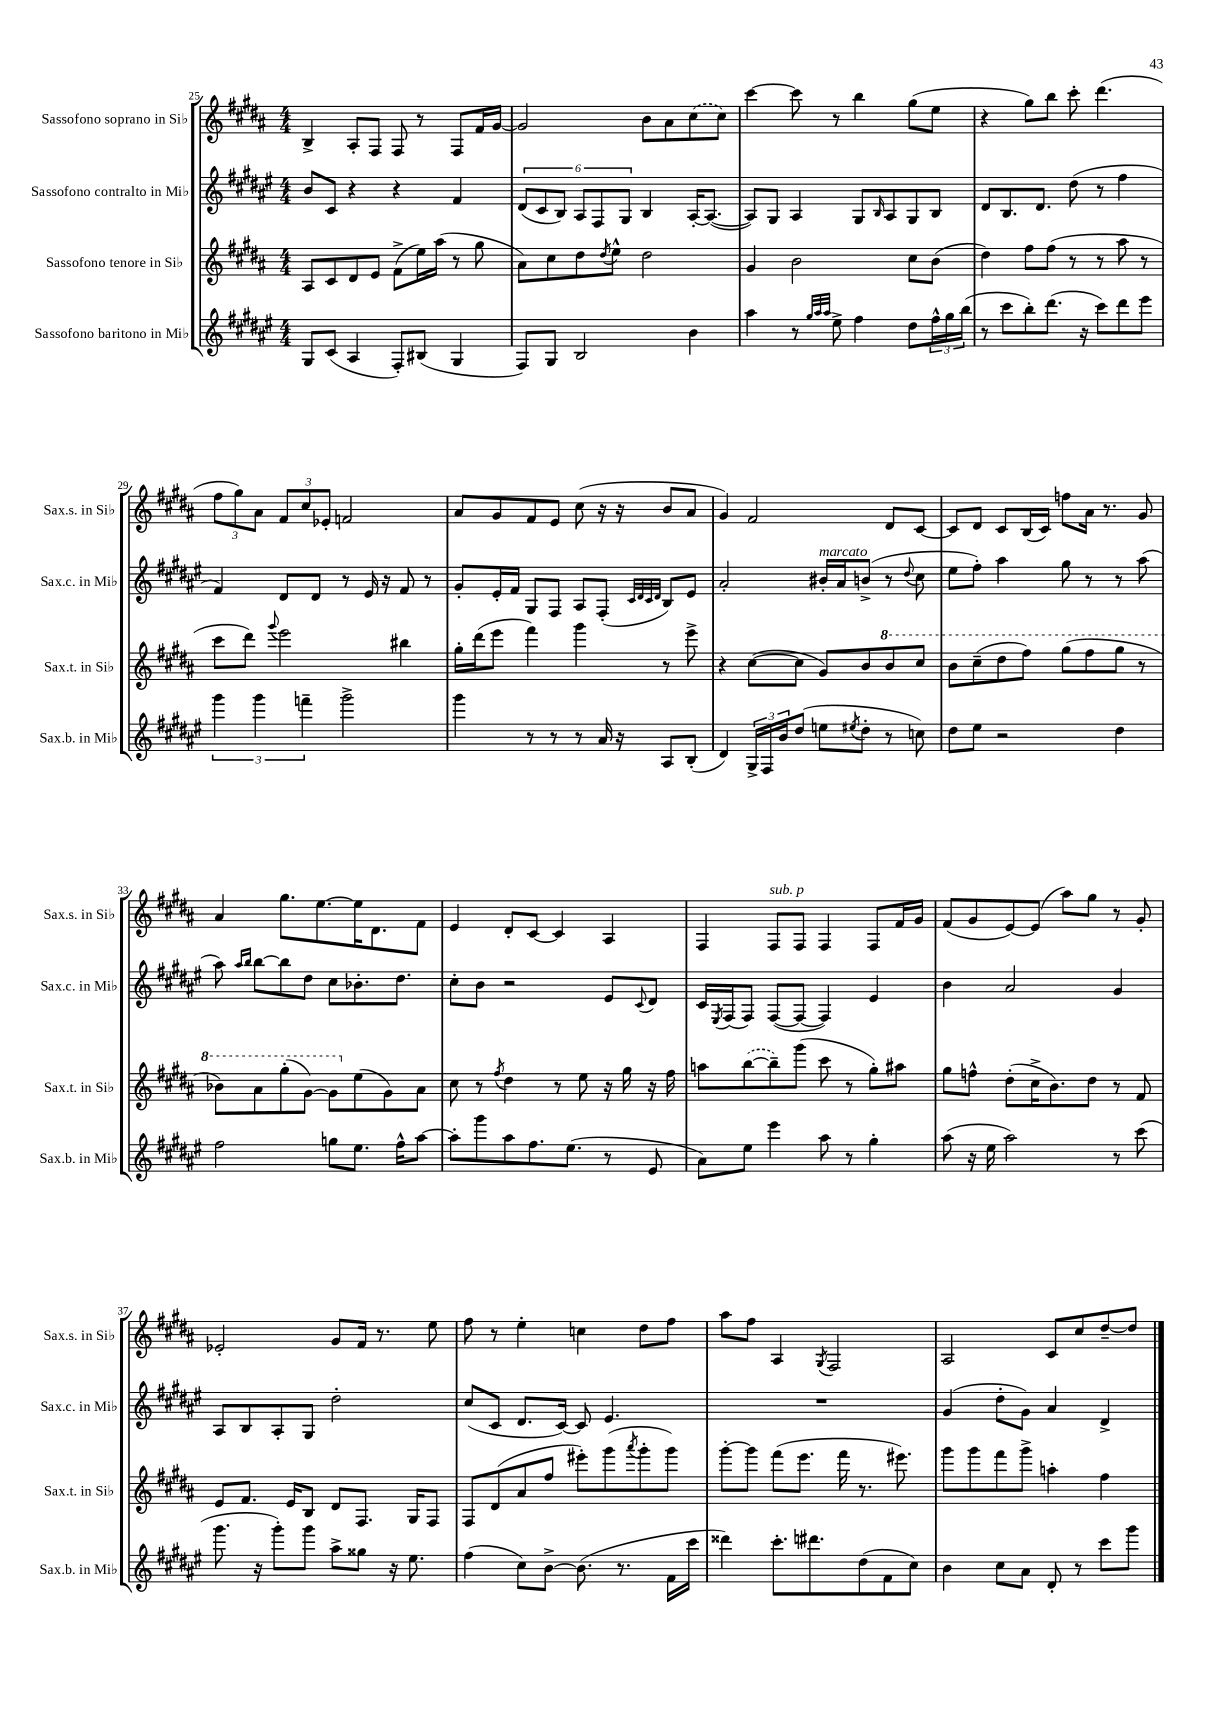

**kern	**kern	**kern	**kern
*part4	*part3	*part2	*part1
*staff4	*staff3	*staff2	*staff1
*I"Sassofono baritono in Mi♭	*I"Sassofono tenore in Si♭	*I"Sassofono contralto in Mi♭	*I"Sassofono soprano in Si♭
*I'Sax.b. in Mi♭	*I'Sax.t. in Si♭	*I'Sax.c. in Mi♭	*I'Sax.s. in Si♭
*clefG2	*clefG2	*clefG2	*clefG2
*k[f#c#g#d#a#e#]	*k[f#c#g#d#a#]	*k[f#c#g#d#a#e#]	*k[f#c#g#d#a#]
*M4/4	*M4/4	*M4/4	*M4/4
=25	=25	=25	=25
8G#/L	8A#/L	8b/L	4B^/
(8c#/J	8c#/	8c#/J	.
4A#/	8d#/	4r	8A#'/L
.	8e/J	.	8F#/J
8F#'/L)	(8f#^\L	4r	8F#/
(8B#X/J	16ee\L)	.	8r
.	(16aa#\JJ	.	.
4G#/	8r	4f#/	8F#/L
.	8gg#\	.	16f#/L
.	.	.	[16g#/JJ
=26	=26	=26	=26
8F#/L)	8a#\L)	(12d#/L	2g#/]
.	.	12c#/	.
8G#/J	8cc#\	.	.
.	.	12B/J)	.
2B/	8dd#\	12A#/L	.
.	.	12F#/	.
.	8qdd#/	.	.
.	8ee^^\J	.	.
.	.	12G#/J	.
.	2dd#\	4B/	8b\L
.	.	.	8a#\
4b\	.	[16A#'/KL	(8cc#\
.	.	(8.A#/J_	.
.	.	.	8cc#\J)
=27	=27	=27	=27
4aa#\	4g#/	8A#/L])	[4ccc#\
.	.	8G#/J	.
8r	2b\	4A#/	8ccc#\]
32qqgg#/LLL	.	.	.
32qqaa#/	.	.	.
32qqaa#/JJJ	.	.	.
8ee#^\	.	.	8r
4ff#\	.	8G#/L	4bb\
.	.	16qqB/	.
.	.	8A#/	.
8dd#\L	8cc#\L	8G#/	(8gg#\L
24ff#^^\L	(8b\J	8B/J	8ee\J
24gg#\	.	.	.
(24bb\JJ	.	.	.
=28	=28	=28	=28
8r	4dd#\)	8d#/L	4r
8ccc#\L	.	8.B/	.
8bb'\)	8ff#\L	.	8gg#\L)
.	.	8.d#/J	.
(8.ddd#\J	(8ff#\J	.	8bb\J
.	8r	(8dd#\	8ccc#'\
16r	.	.	.
8ccc#\L)	8r	8r	(4.ddd#\
8ddd#\	8aa#\	4ff#\	.
8eee#\J	8r	.	.
!!LO:LB:g=z
=29	=29	=29	=29
6ggg#\	8ccc#\L	4f#/)	12ff#\L
.	.	.	12gg#\)
.	8ddd#\J)	.	.
6ggg#\	.	.	12a#\J
.	8qqggg#/	.	.
.	2eee\	8d#/L	12f#/L
6fffn~\	.	.	12cc#/
.	.	8d#/J	.
.	.	.	12e-X'/J
2ggg#^\	.	8r	2fn/
.	.	16e#/	.
.	.	16r	.
.	4bb#X\	8f#/	.
.	.	8r	.
=30	=30	=30	=30
4ggg#\	16gg#'\LL	8g#'/L	8a#/L
.	(16ddd#\J	.	.
.	8eee\J	16e#'/L	8g#/
.	.	16f#/JJ	.
8r	4fff#\)	8G#/L	8f#/
8r	.	8F#/J	8e/J
8r	4ggg#\	8A#/L	(8cc#\
16a#/	.	(8F#'/J	16r
16r	.	.	16r
.	.	32qqc#/LLL	.
.	.	32qqd#/	.
.	.	32qqc#/	.
.	.	32qqd#/JJJ	.
8A#/L	8r	8B/L)	8b/L
(8B'/J	8eee^\	8e#/J	8a#/J
=31	=31	=31	=31
4d#/)	4r	2a#'/	4g#/)
24G#^/LL	([8cc#\L	.	2f#/
24F#/	.	.	.
24b/J	.	.	.
(8dd#/J	8cc#\J]	.	.
!	!	!LO:TX:a:i:t=marcato	!
8een\L	8g#/L)	16b#X'/LL	.
.	.	16a#/J	.
8qee#X/	.	.	.
8dd#'\J	8b/	(8bn^/J	.
*	*8va	*	*
8r	8bb/	8r	8d#/L
.	.	8qqdd#/	.
8ccn\)	8ccc#/J	8cc#\	[8c#/J
=32	=32	=32	=32
8dd#\L	8bb\L	8ee#\L	8c#/L]
8ee#\J	(8ccc#~\	8ff#'\J)	8d#/J
2r	8ddd#\	4aa#\	8c#/L
.	8fff#\J)	.	(16B/L
.	.	.	16c#/JJ)
.	(8ggg#\L	8gg#\	8ffn\L
.	8fff#\	8r	16a#\Jk
.	.	.	8.r
4dd#\	8ggg#\J	8r	.
.	8r	(8aa#\	8g#/
!!LO:LB:g=z
=33	=33	=33	=33
2ff#\	8bb-X\L)	8aa#\)	4a#/
.	.	16qqaa#/LL	.
.	.	16qqbb/JJ	.
.	8aa#\	[8bb\L	.
.	(8ggg#'\	8bb\]	8.gg#\L
.	[8gg#\J)	8dd#\J	.
.	.	.	[8.ee\
8ggn\L	8gg#\L]	8cc#\L	.
*	*X8va	*	*
8.ee#\J	(8ee\	8.b-X'\	16ee\K]
.	.	.	8.d#\
.	8g#\)	.	.
16ff#^^\KL	.	8.dd#\J	.
[8aa#\J	8a#\J	.	8f#\J
=34	=34	=34	=34
8aa#'\L]	8cc#\	8cc#'\L	4e/
8ggg#\	8r	8b\J	.
.	8qff#/	.	.
8aa#\	4dd#\	2r	8d#'/L
8.ff#\	.	.	[8c#/J
.	8r	.	4c#/]
(8.ee#\J	.	.	.
.	8ee\	.	.
8r	16r	8e#/L	4A#/
.	16gg#\	.	.
.	.	8qqc#/	.
8e#/	16r	8d#/J	.
.	16ff#\	.	.
=35	=35	=35	=35
8a#\L)	8aan\L	16c#/LL	4F#/
.	.	8qE#/	.
.	.	(16F#/J	.
8ee#\J	([8bb\	8F#/J)	.
!	!	!	!LO:TX:a:i:t=sub. p
4eee#\	8bb~\])	([8F#/L	8F#/L
.	(8ggg#\J	8F#/J_	8F#/J
8aa#\	8ccc#\	4F#/])	4F#/
8r	8r	.	.
4gg#'\	8gg#'\L)	4e#/	8F#/L
.	8aa#X\J	.	16f#/L
.	.	.	16g#/JJ
=36	=36	=36	=36
(8aa#\	8gg#\L	4b\	(8f#/L
16r	8ffn^^\J	.	8g#/
16ee#\	.	.	.
2aa#\)	(8dd#'\L	2a#/	[8e/)
.	16cc#^\K	.	(8e/J]
.	8.b\)	.	.
.	.	.	8aa#\L)
.	8dd#\J	.	8gg#\J
8r	8r	4g#/	8r
(8ccc#\	8f#/	.	8g#'/
!!LO:LB:g=z
=37	=37	=37	=37
8.ggg#\	8e/L	8A#/L	2e-X'/
.	8.f#/J	8B/	.
16r	.	.	.
8ggg#'\L)	.	8A#'/	.
.	16e/KL	.	.
8ggg#\J	8B/J	8G#/J	.
8aa#^\L	8d#/L	2dd#'\	8g#/L
8gg##X\J	8.F#/J	.	16f#/Jk
.	.	.	8.r
16r	.	.	.
8.ee#\	16G#/KL	.	.
.	8F#/J	.	8ee\
=38	=38	=38	=38
(4ff#\	8F#/L	(8cc#/L	8ff#\
.	(8d#/	8c#/J	8r
8cc#\L)	8a#/	8.d#/L	4ee'\
[8b^\J	8ff#/J	.	.
.	.	[16c#/Jk)	.
(8.b\]	8eee#X'\L)	8c#/]	4ccn\
.	(8ggg#\	4.e#/	.
8.r	.	.	.
.	8qaaa#/	.	.
.	8ggg#'\	.	8dd#\L
16f#\LL	8ggg#\J)	.	8ff#\J
16ccc#\JJ	.	.	.
=39	=39	=39	=39
4ddd##X\)	[8ggg#'\L	1r	8aa#\L
.	8ggg#\J]	.	8ff#\J
8.ccc#'\L	(8fff#\L	.	4A#/
.	8.eee\J	.	.
8.ddd#X\	.	.	.
.	.	.	8qG#/
.	.	.	2F#/
.	16fff#\	.	.
(8dd#\	8.r	.	.
8f#\	.	.	.
.	8.eee#X\)	.	.
8cc#\J)	.	.	.
=40	=40	=40	=40
4b\	8ggg#\L	(4g#/	2A#/
.	8ggg#\	.	.
8cc#\L	8fff#\	8dd#'\L	.
8a#\J	8ggg#^\J	8g#\J)	.
8d#'/	4aan'\	4a#/	8c#/L
8r	.	.	8cc#/
8ccc#\L	4ff#\	4d#^/	[8dd#~/
8ggg#\J	.	.	8dd#/J]
==	==	==	==
*-	*-	*-	*-
